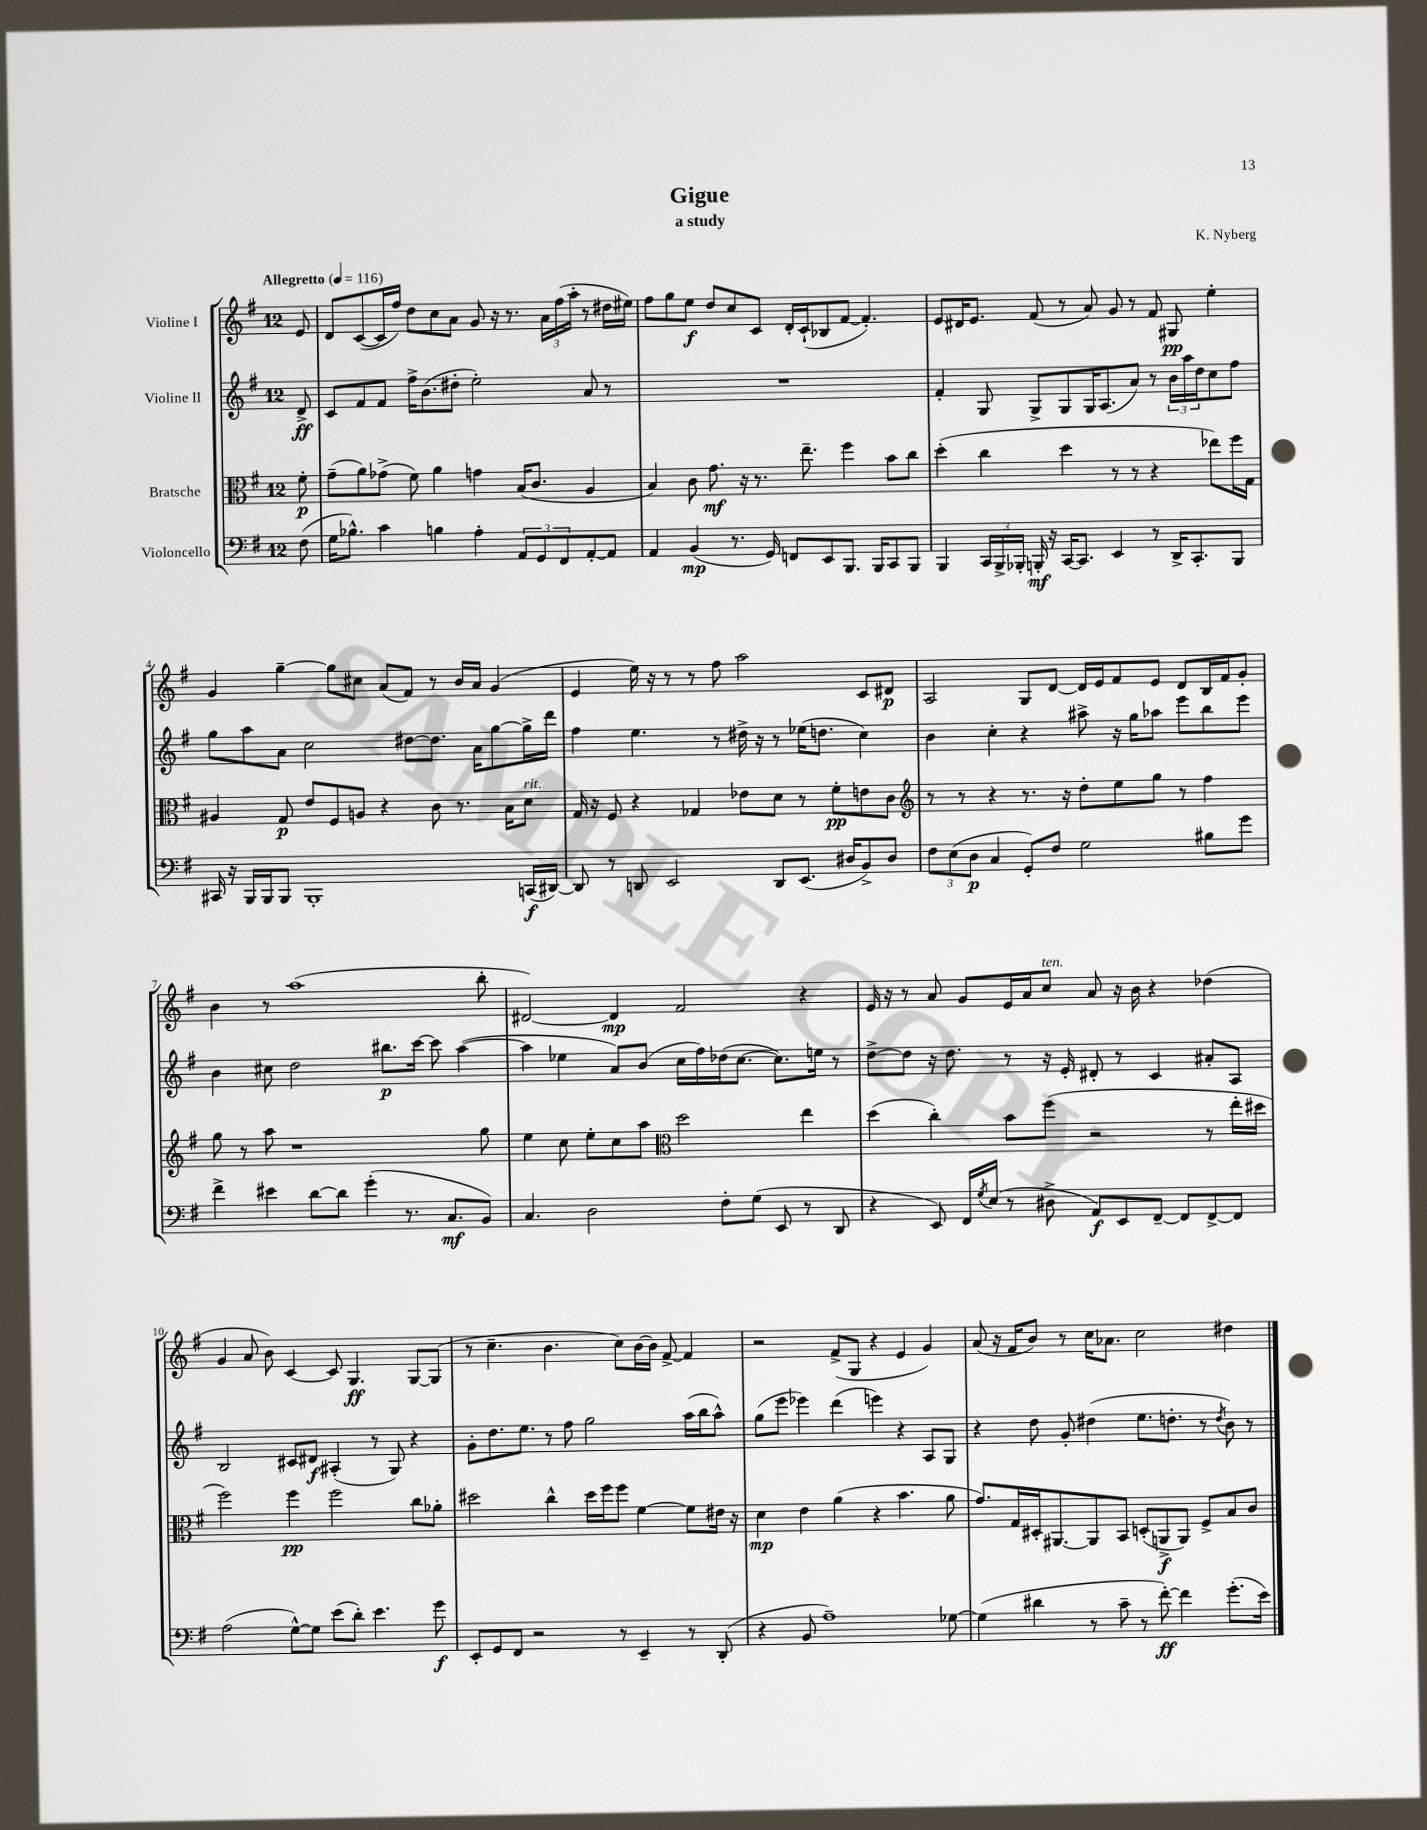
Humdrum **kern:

**kern	**kern	**kern	**kern
*staff4	*staff3	*staff2	*staff1
*clefF4	*clefC3	*clefG2	*clefG2
*k[f#]	*k[f#]	*k[f#]	*k[f#]
*M12/8	*M12/8	*M12/8	*M12/8
*MM116	*MM116	*MM116	*MM116
(8F#\	8f#'\	8d^/	8e/
=	=	=	=
16G\LK	(8g~\L	8c/L	8d/L
8.B-^^\J)	.	.	.
.	8a\)	8f#/	([8c/
4c\	(8g-^\J	8f#/J	16c/]L
.	.	.	16ff#/JJ)
.	8f#\)	16ff#^\LK	8dd\L
.	.	(8.b\	.
4B\	4a\	.	8cc\
.	.	8dd#'\J	8a\J
4A'\	4g\	2ee'\)	8g/
.	.	.	16r
.	.	.	8.r
12AA/L	(16B/LK	.	.
.	8.c/J	.	.
12GG/	.	.	.
.	.	.	24a\LL
12FF#/	.	.	(24ff#\
.	.	.	24aa'\JJ
[8AA'/	4A/	8a/	8r
8AA/]J	.	8r	16dd#\LL
.	.	.	16ee#\JJ)
=	=	=	=
4AA/	4B/)	1.r	8ff#\L
.	.	.	8gg\
(4BB/	8c\	.	8ee\J
.	8.g\	.	8dd/L
8.r	.	.	8cc/
.	16r	.	.
.	8.r	.	8c/J
16GG/)	.	.	.
8FF/L	.	.	16d'/LL
.	8.ee~\	.	(16c`/J
8EE/	.	.	8B-/
8.BBB/J	4ff#\	.	[8f#/J
.	.	.	4.f#'/])
16BBB/LK	.	.	.
8CC/	8b\L	.	.
8BBB/J	8cc\J	.	.
=	=	=	=
4BBB/	(4dd'\	4f#'/	8e/L
.	.	.	16d#/K
.	.	.	8.e/J
24CC/LL	4cc\	8G/	.
24BBB^/	.	.	.
24BBB-'/JJ	.	.	.
16BBB'/	.	8G^/L	(8f#/
16r	.	.	.
[16CC/LK	4dd\	8G/	8r
8.CC/]J	.	.	.
.	.	16G/K	8a/)
.	.	(8.A/	.
4EE/	8r	.	8g/
.	8r	8a/J)	8r
8r	4r	8r	8f#/
16DD^/LK	.	24b\LL	8G#/
.	.	24aa\	.
8.CC'/	.	.	.
.	.	24dd\J	.
.	8ee-\L)	8cc\	4ee'\
8BBB/J	16ff#\L	8ff#\J	.
.	16G\JJ	.	.
=	=	=	=
16CC#/	4A#/	8gg\L	4g/
16r	.	.	.
16BBB/LL	.	8aa\	.
16BBB/J	.	.	.
8BBB/J	8G/	8a\J	[4gg~\
1BBB'	8e/L	2cc\	.
.	8F#/	.	8gg\]L
.	8A/J	.	8cc#\J
.	4r	.	(8a/L
.	.	[8dd#\L	8f#/J)
.	8c\	8.dd#\]J	8r
.	8.r	.	16b/LL
.	.	16a\LK	16a/JJ
.	.	[8gg\	(4g/
.	16B\LK	.	.
(16CC/LL	8d\J	16gg^\]L	.
[16DD#/JJ)	.	16ddd\JJ	.
=	=	=	=
8DD#/]	16G/	4ff#\	4e/
.	16r	.	.
8r	8F#/	.	.
8DD/	4r	4.ee\	16ee\)
.	.	.	16r
2EE/	.	.	8r
.	4G-/	.	8r
.	.	8r	8ff#\
.	8e-\L	16dd#^\	2aa\
.	.	16r	.
8DD/L	8d\J	8r	.
(8.EE/J	8r	(16ee-\LK	.
.	.	8.dd\J	.
.	8f#'\L	.	.
16D#/LK	.	.	.
8BB^/)	8e\	4cc\)	8c/L
8D#/J	8c\J	.	8d#/J
=	=	=	=
*	*clefG2	*	*
12F#\L	8r	4b\	2A/
(12E\	.	.	.
.	8r	.	.
12D\J	.	.	.
4C/	4r	4cc'\	.
8GG'/L)	8.r	4r	8G/L
8F#/J	.	.	[8d/J
.	16r	.	.
2G\	8dd'\L	8aa#^\	16d/]LL
.	.	.	16e/J
.	8ee\	16r	8f#/
.	.	16gg\LK	.
.	8gg\J	8aa-\J	8e/J
.	8r	8eee\L	8d/L
8B#\L	4ff#\	8bb\	16B/L
.	.	.	16f#/J
8g\J	.	8eee\J	8g'/J
=	=	=	=
4f#^\	8gg\	4b\	4b\
.	8r	.	.
4e#\	8aa\	8cc#\	8r
.	1r	2dd\	(1aa
[8d\L	.	.	.
8d\]J	.	.	.
(4g'\	.	.	.
.	.	8.bb#\L	.
8.r	.	.	.
.	.	[16ccc\Jk	.
.	.	8ccc\]	.
8.C/L	.	.	.
.	.	([4aa\	.
8BB/J)	8gg\	.	8bb'\
=	=	=	=
4.C/	4ee\	4aa\]	[2d#/)
.	8cc\	4ee-\	.
2D\	8ee'\L	.	.
.	8cc\	8a/L)	4d#/]
.	8aa\J	(8b/J	.
*	*clefC3	*	*
.	2dd\	16cc\LL	2f#/
.	.	16ff#\)	.
8F#'\L	.	(16dd-\J	.
.	.	[8.cc\J	.
(8G\J	.	.	.
8EE/	.	8.cc\]L)	.
8r	4ee\	.	4r
.	.	16ee\Jk	.
8DD/	.	8r	.
=	=	=	=
4r	(4dd\	[8dd^\L	16e/
.	.	.	16r
.	.	8dd\]J	8r
8EE/)	4cc'\)	16r	8a/
.	.	8.dd\	.
16FF#/LL	.	.	8g/L
8qG/	.	.	.
(16E/JJ	.	.	.
8r	8b\L	8r	16e/L
.	.	.	16a/J
8D#^\	(8ff#\J	16r	8cc/J
.	.	16e'/	.
8AA/L)	2r	8d#'/	8a/
8EE/	.	8r	16r
.	.	.	16b\
[8FF#~/J	.	4c/	4r
8FF#/]L	.	.	.
[8FF#^/	8r	8a#'/L	(4dd-\
8FF#/]J	16ee'\LL	8A/J	.
.	16dd#\JJ	.	.
=	=	=	=
(2A\	2ff#\)	2B/	4g/
.	.	.	8a/
.	.	.	8b\)
[8G^^\L)	4ff#\	8c#/L	[4c/
8G\]J	.	8d#/J	.
(8e\L	2ff#\	(4A#'/	8c/]
8d'\J)	.	.	4.G/
4.e\	.	8r	.
.	.	8G/)	.
.	8cc\L	4r	[8G/L
8g\	8a-'\J	.	(8G/]J
=	=	=	=
8EE'/L	2dd#\	8g'\L	8r
8GG/	.	8.dd\	4.cc~\
8FF#/J	.	.	.
.	.	8.ee\J	.
2r	.	.	.
.	4cc^^\	8r	4.b\
.	.	8ff#\	.
.	16dd#\LL	2gg\	.
.	16ff#\J	.	.
8r	8ff#\J	.	8cc\L)
4EE~/	[4f#\	.	[16b\L
.	.	.	16b\]JJ
.	.	.	[8f#^/
8r	8f#\]L	(16aa\LL	4f#/]
.	.	16bb\J	.
(8DD'/	16e#\Jk	8aa^^\J)	.
.	16r	.	.
=	=	=	=
4r	4d\	(8gg\L	2r
.	.	8eee\J	.
8BB/	4e\	4eee-\)	.
1A~)	.	.	.
.	(4a\	(4ddd\	(8f#^/L
.	.	.	8G/J
.	4r	4eee\)	4r
.	4.b\	4r	4e/
.	.	8A/L	4g/)
[8G-\	8a\	8G/J	.
=	=	=	=
(4G-\]	8.g/L)	4r	(8a/
.	.	.	16r
.	16G/L	.	16f#/LK
4d#\	16D#'/J	8dd\	8b/J)
.	[8.AA#/	.	.
.	.	8g'/	8r
8r	8AA#/]	(4dd#\	16cc\LK
.	.	.	8.a-\J
8c~\	8BB/J	.	.
8r	(8D'/L	8.ee\L	2cc\
[8f#'\)	8AA^/	.	.
.	.	8.dd'\J	.
4f#\]	8AA/J)	.	.
.	8F#^/L	8r	.
.	.	8qdd/	.
(8.g'\L	8B/	8b\)	4dd#\
.	8c/J	8r	.
16e\Jk)	.	.	.
==	==	==	==
*-	*-	*-	*-
